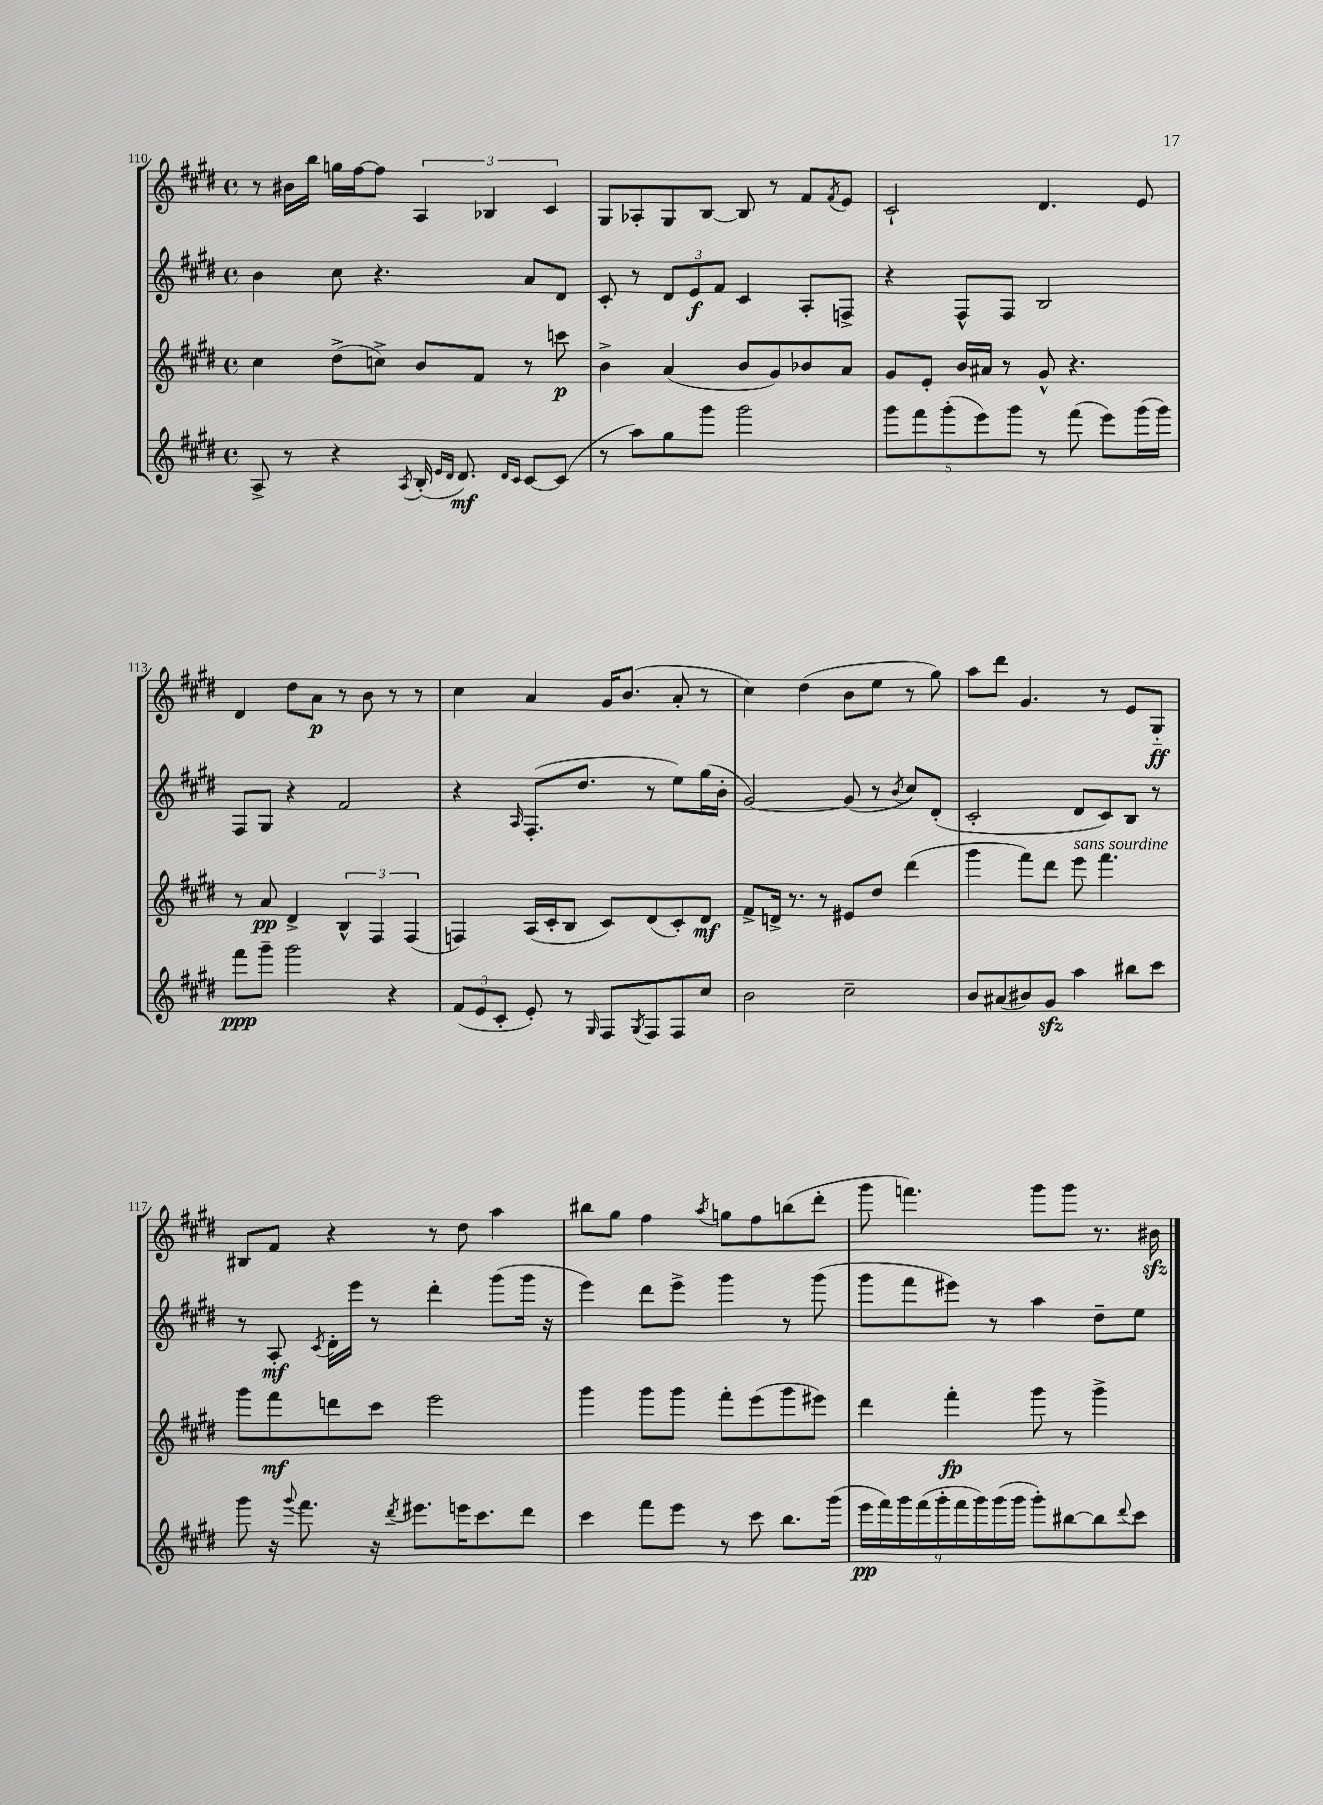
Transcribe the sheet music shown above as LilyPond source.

<<
\new StaffGroup <<
\new Staff = "s0" {
    \clef treble \key e \major \defaultTimeSignature \time 4/4
    r8 bis'16 b''16 g''16 fis''16~ fis''8 \tuplet 3/2 { a4 bes4 cis'4 } |
    gis8 aes8-. gis8 b8~ b8 r8 fis'8 \acciaccatura { fis'8 } e'8 |
    cis'2-! dis'4. e'8 |
    dis'4 dis''8 a'8\p r8 b'8 r8 r8 |
    cis''4 a'4 gis'16 b'8.( a'8-. r8 |
    cis''4) dis''4( b'8 e''8 r8 gis''8) |
    a''8 dis'''8 gis'4. r8 e'8 gis8-_\ff |
    bis8 fis'8 r4 r8 dis''8 a''4 |
    bis''8 gis''8 fis''4 \acciaccatura { a''8 } g''8 fis''8 b''8( dis'''8-. |
    gis'''8 f'''4.) gis'''8 gis'''8 r8. bis'16\sfz \bar "|." |
}
\new Staff = "s1" {
    \clef treble \key e \major \defaultTimeSignature \time 4/4
    b'4 cis''8 r4. a'8 dis'8 |
    cis'8-. r8 \tuplet 3/2 { dis'8 e'8\f fis'8 } cis'4 a8-. f8-> |
    r4 fis8-^ fis8 b2 |
    fis8 gis8 r4 fis'2 |
    r4 \grace { a16 } fis8.-.( dis''8. r8 e''8) gis''16( b'16-. |
    gis'2~) gis'8( r8 \acciaccatura { b'8 } cis''8) dis'8-.( |
    cis'2-. dis'8 cis'8) b8 r8 |
    r8 a8-.\mf \acciaccatura { cis'8 } dis'16-. e'''16 r8 dis'''4-. gis'''8( gis'''16 r16 |
    e'''4) dis'''8 e'''8-> gis'''4 r8 gis'''8( |
    gis'''8 fis'''8 eis'''8) r8 a''4 dis''8-- e''8 \bar "|." |
}
\new Staff = "s2" {
    \clef treble \key e \major \defaultTimeSignature \time 4/4
    cis''4 dis''8->( c''8->) b'8 fis'8 r8 c'''8\p |
    b'4-> a'4( b'8 gis'8) bes'8 a'8 |
    gis'8 e'8-. b'16 ais'16 r8 gis'8-^ r4. |
    r8 a'8\pp dis'4-> \tuplet 3/2 { b4-^ fis4 fis4( } |
    f4) a16( cis'16-. b8 cis'8) dis'8( cis'8-.) dis'8\mf |
    fis'8-> d'16-> r8. r8 eis'8 dis''8 dis'''4( |
    gis'''4 fis'''8) dis'''8 e'''8^\markup { \italic "sans sourdine" } fis'''4. |
    gis'''8 fis'''8\mf d'''8 cis'''8 e'''2 |
    gis'''4 gis'''8 gis'''8 fis'''8-. e'''8( gis'''8 eis'''8) |
    dis'''4 fis'''4-.\fp gis'''8 r8 gis'''4-> \bar "|." |
}
\new Staff = "s3" {
    \clef treble \key e \major \defaultTimeSignature \time 4/4
    a8-> r8 r4 \acciaccatura { a8 } b16-.( \grace { e'16 dis'16 } dis'8.\mf) \grace { dis'16 cis'16 } cis'8~ cis'8( |
    r8 a''8) gis''8 gis'''8 gis'''2 |
    \tuplet 5/4 { gis'''8 fis'''8 gis'''8-.( e'''8) gis'''8 } r8 fis'''8( e'''8) gis'''16( gis'''16) |
    fis'''8\ppp gis'''8-- gis'''2 r4 |
    \tuplet 3/2 { fis'8( e'8 cis'8-. } e'8-.) r8 \grace { gis16 } fis8 \acciaccatura { gis8 } fis8 fis8 cis''8 |
    b'2 cis''2-- |
    b'8 ais'8( bis'8) gis'8\sfz a''4 bis''8 cis'''8 |
    gis'''8 r16 \appoggiatura { gis'''8 } fis'''8. r16 \acciaccatura { dis'''8 } eis'''8. e'''16 cis'''8. dis'''8 |
    cis'''4 fis'''8 e'''8 r8 cis'''8 b''8. gis'''16( |
    \tuplet 9/8 { e'''16\pp fis'''16) gis'''16 fis'''16( gis'''16-. fis'''16 gis'''16) gis'''16( gis'''16 } gis'''8-.) bis''8~ bis''8 \appoggiatura { dis'''8 } cis'''8 \bar "|." |
}
>>
>>
\layout { \context { \Score currentBarNumber = #110 } }
